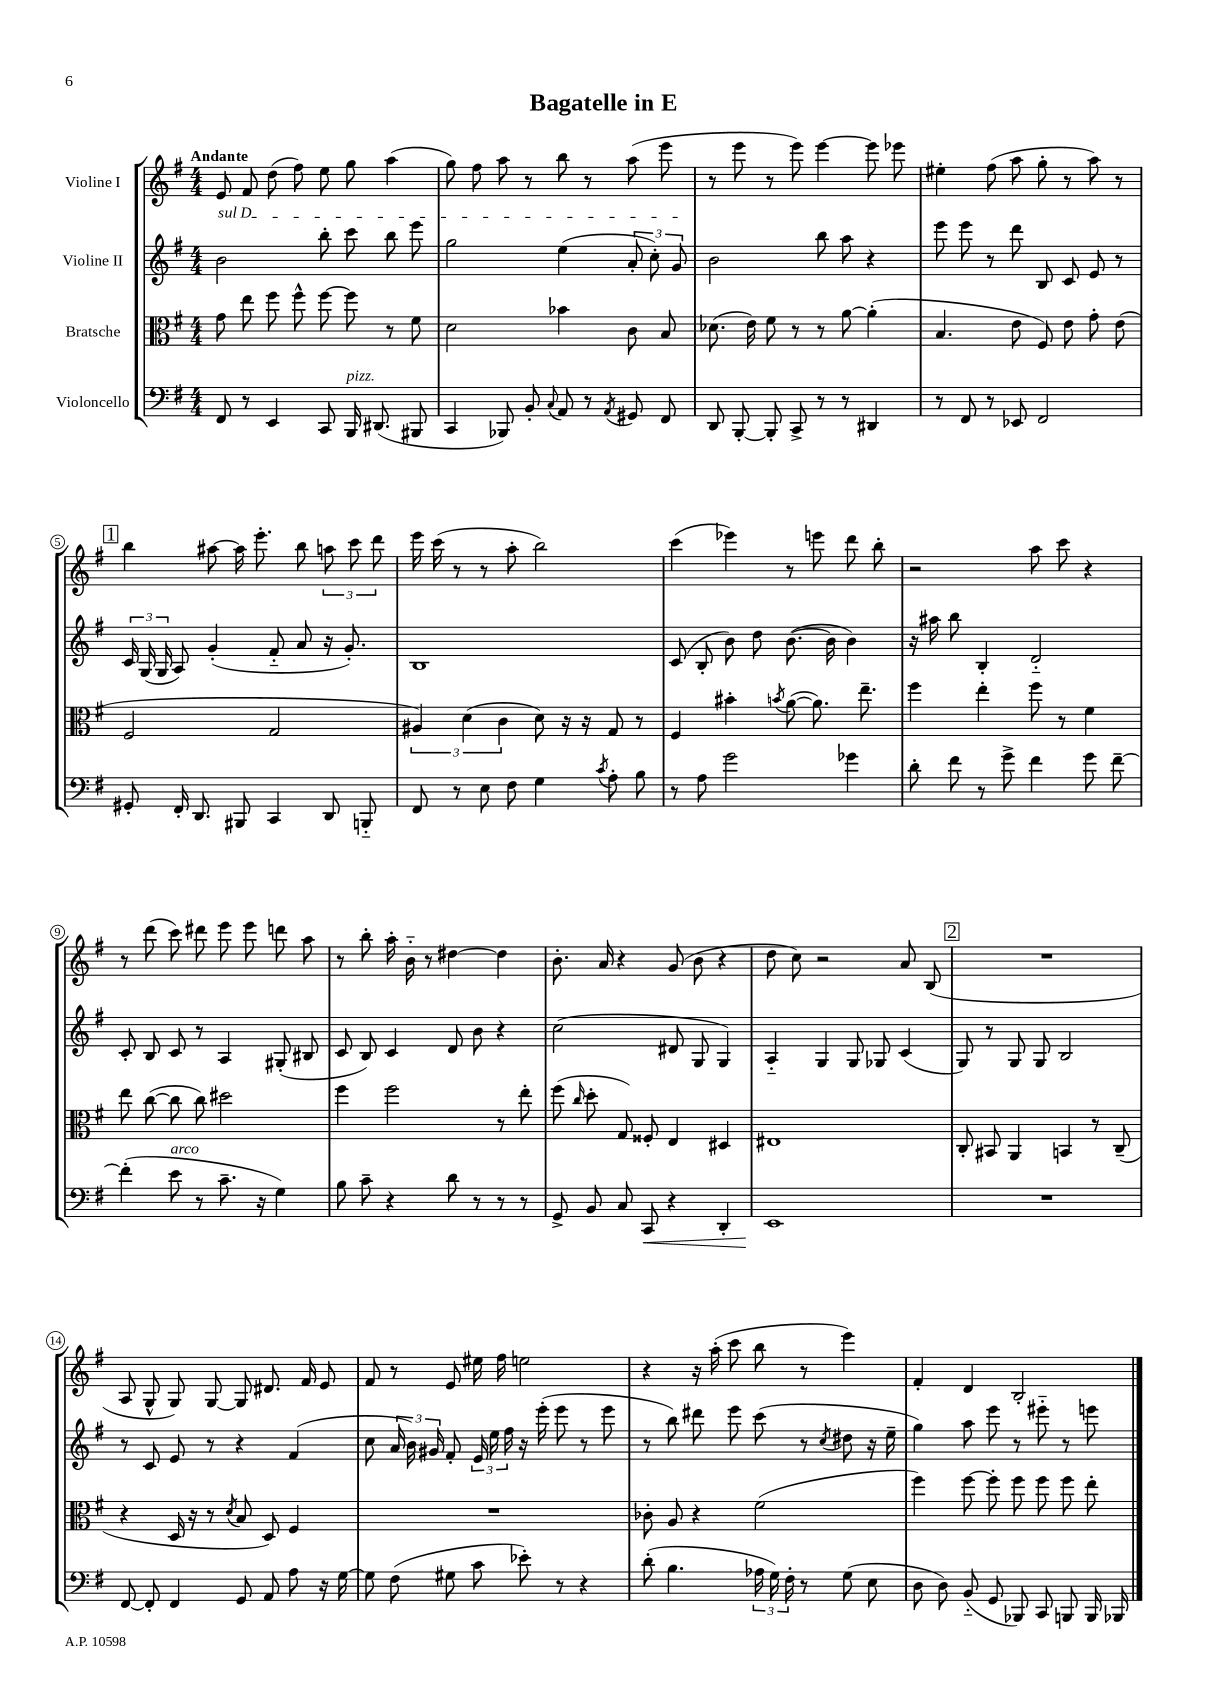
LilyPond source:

\header { title = "Bagatelle in E" }
<<
\new StaffGroup <<
\new Staff = "s0" \with { instrumentName = "Violine I" } {
    \clef treble \key g \major \numericTimeSignature \time 4/4 \tempo "Andante"
    \autoBeamOff e'8 fis'8 d''8( fis''8) e''8 g''8 a''4( |
    g''8) fis''8 a''8 r8 b''8 r8 a''8( e'''8 |
    r8 e'''8 r8 e'''8) e'''4~ e'''8 ees'''8 |
    eis''4-. fis''8( a''8 g''8-. r8 a''8) r8 |
    \mark \markup { \box "1" } b''4 ais''8~ ais''16 e'''8.-. b''8 \tuplet 3/2 { a''8 c'''8 d'''8 } |
    e'''16 c'''16( r8 r8 a''8-. b''2) |
    c'''4( ees'''4) r8 e'''8 d'''8 b''8-. |
    r2 a''8 c'''8 r4 |
    r8 d'''8( c'''8) dis'''8 e'''8 e'''8 d'''8 a''8 |
    r8 b''8-. a''16-. b'16-_ r8 dis''4~ dis''4 |
    b'8.-. a'16 r4 g'8( b'8 r4 |
    d''8 c''8) r2 a'8 b8( |
    \mark \markup { \box "2" } R1 |
    a8 g8-^ g8) g8~ g8 dis'8. fis'16 e'8 |
    fis'8 r8 e'8 eis''16 fis''16 e''2 |
    r4 r16 a''16-.( c'''8 b''8 r8 e'''4) |
    fis'4-. d'4 b2-. \bar "|." |
}
\new Staff = "s1" \with { instrumentName = "Violine II" } {
    \clef treble \key g \major \numericTimeSignature \time 4/4
    \autoBeamOff \once \override TextSpanner.bound-details.left.text = \markup { \italic "sul D" } b'2\startTextSpan b''8-. c'''8 b''8 e'''8 |
    g''2 e''4( \tuplet 3/2 { a'8-. c''8-.) g'8\stopTextSpan } |
    b'2 b''8 a''8 r4 |
    e'''8 e'''8 r8 d'''8 b8 c'8 e'8 r8 |
    \mark \markup { \box "1" } \tuplet 3/2 { c'16 g16( g16 } a8) g'4-.( fis'8-_ a'8 r16 g'8.-.) |
    b1 |
    c'8( b8-. b'8) d''8 b'8.~( b'16 b'4) |
    r16 ais''16 b''8 b4-. d'2-_ |
    c'8-. b8 c'8 r8 a4 gis8-.( bis8 |
    c'8 b8) c'4 d'8 b'8 r4 |
    c''2( dis'8 g8 g4) |
    a4-_ g4 g8 ges8 c'4( |
    \mark \markup { \box "2" } g8) r8 g8 g8 b2 |
    r8 c'8 e'8 r8 r4 fis'4( |
    c''8 \tuplet 3/2 { a'16 b'16) gis'16 } fis'8-. \tuplet 3/2 { e'16 e''16 fis''16 } r16 e'''16-.( e'''8 r8 e'''8 |
    r8 b''8) dis'''8 e'''8 c'''8( r8 \acciaccatura { c''8 } dis''8 r16 e''16-- |
    g''4) a''8 e'''8 r8 eis'''8-_ r8 e'''8 \bar "|." |
}
\new Staff = "s2" \with { instrumentName = "Bratsche" } {
    \clef alto \key g \major \numericTimeSignature \time 4/4
    \autoBeamOff g'8 e''8 fis''8 fis''8-^ fis''8~ fis''8 r8 fis'8 |
    d'2 bes'4 c'8 b8 |
    des'8.( e'16) fis'8 r8 r8 a'8~ a'4-.( |
    b4. e'8 fis8) e'8 g'8-. e'8( |
    \mark \markup { \box "1" } fis2 g2 |
    \tuplet 3/2 { ais4) d'4( c'4 } d'8) r16 r16 g8 r8 |
    fis4 bis'4-. \acciaccatura { b'8 } a'8~( a'8.) e''8.-- |
    fis''4 e''4-. fis''8 r8 fis'4 |
    e''8 c''8~( c''8 c''8) dis''2 |
    fis''4 fis''2 r8 e''8-. |
    fis''8( \grace { c''16 } d''8-. g8) fisis8-. e4 dis4 |
    eis1 |
    \mark \markup { \box "2" } c8-. bis,8 a,4 b,4 r8 c8--( |
    r4 d16 r16 r8 \acciaccatura { d'8 } b8 d8) fis4 |
    R1 |
    ces'8-. a8 r4 fis'2( |
    fis''4) fis''8~ fis''8-. fis''8 fis''8 fis''8 e''8-. \bar "|." |
}
\new Staff = "s3" \with { instrumentName = "Violoncello" } {
    \clef bass \key g \major \numericTimeSignature \time 4/4
    \autoBeamOff fis,8 r8 e,4 c,8 b,,16^\markup { \italic "pizz." } dis,8.( bis,,8 |
    c,4 bes,,8) b,8-. \appoggiatura { c8 } a,8 r8 \acciaccatura { a,8 } gis,8 fis,8 |
    d,8 b,,8~-. b,,8-. c,8-> r8 r8 dis,4 |
    r8 fis,8 r8 ees,8 fis,2 |
    \mark \markup { \box "1" } gis,8-. fis,16-. d,8. bis,,8 c,4 d,8 b,,8-_ |
    fis,8 r8 e8 fis8 g4 \acciaccatura { c'8 } a8-. b8 |
    r8 a8 g'2 ges'4 |
    d'8-. fis'8 r8 g'8-> fis'4 g'8 fis'8~-- |
    fis'4-.( e'8^\markup { \italic "arco" } r8 c'8.-- r16 g4) |
    b8 c'8-- r4 d'8 r8 r8 r8 |
    g,8-> b,8 c8 c,8\< r4 d,4-. |
    e,1\! |
    \mark \markup { \box "2" } R1 |
    fis,8~ fis,8-. fis,4 g,8 a,8 a8 r16 g16~ |
    g8 fis8( gis8 c'8 ees'8-.) r8 r4 |
    d'8-.( b4. \tuplet 3/2 { aes16 g16) fis16-. } r8 g8( e8 |
    d8 d8) b,8-_( g,8 bes,,8) c,8 b,,8 b,,16 bes,,16 \bar "|." |
}
>>
>>
\layout { \context { \Score \override BarNumber.stencil = #(make-stencil-circler 0.1 0.3 ly:text-interface::print) } }
